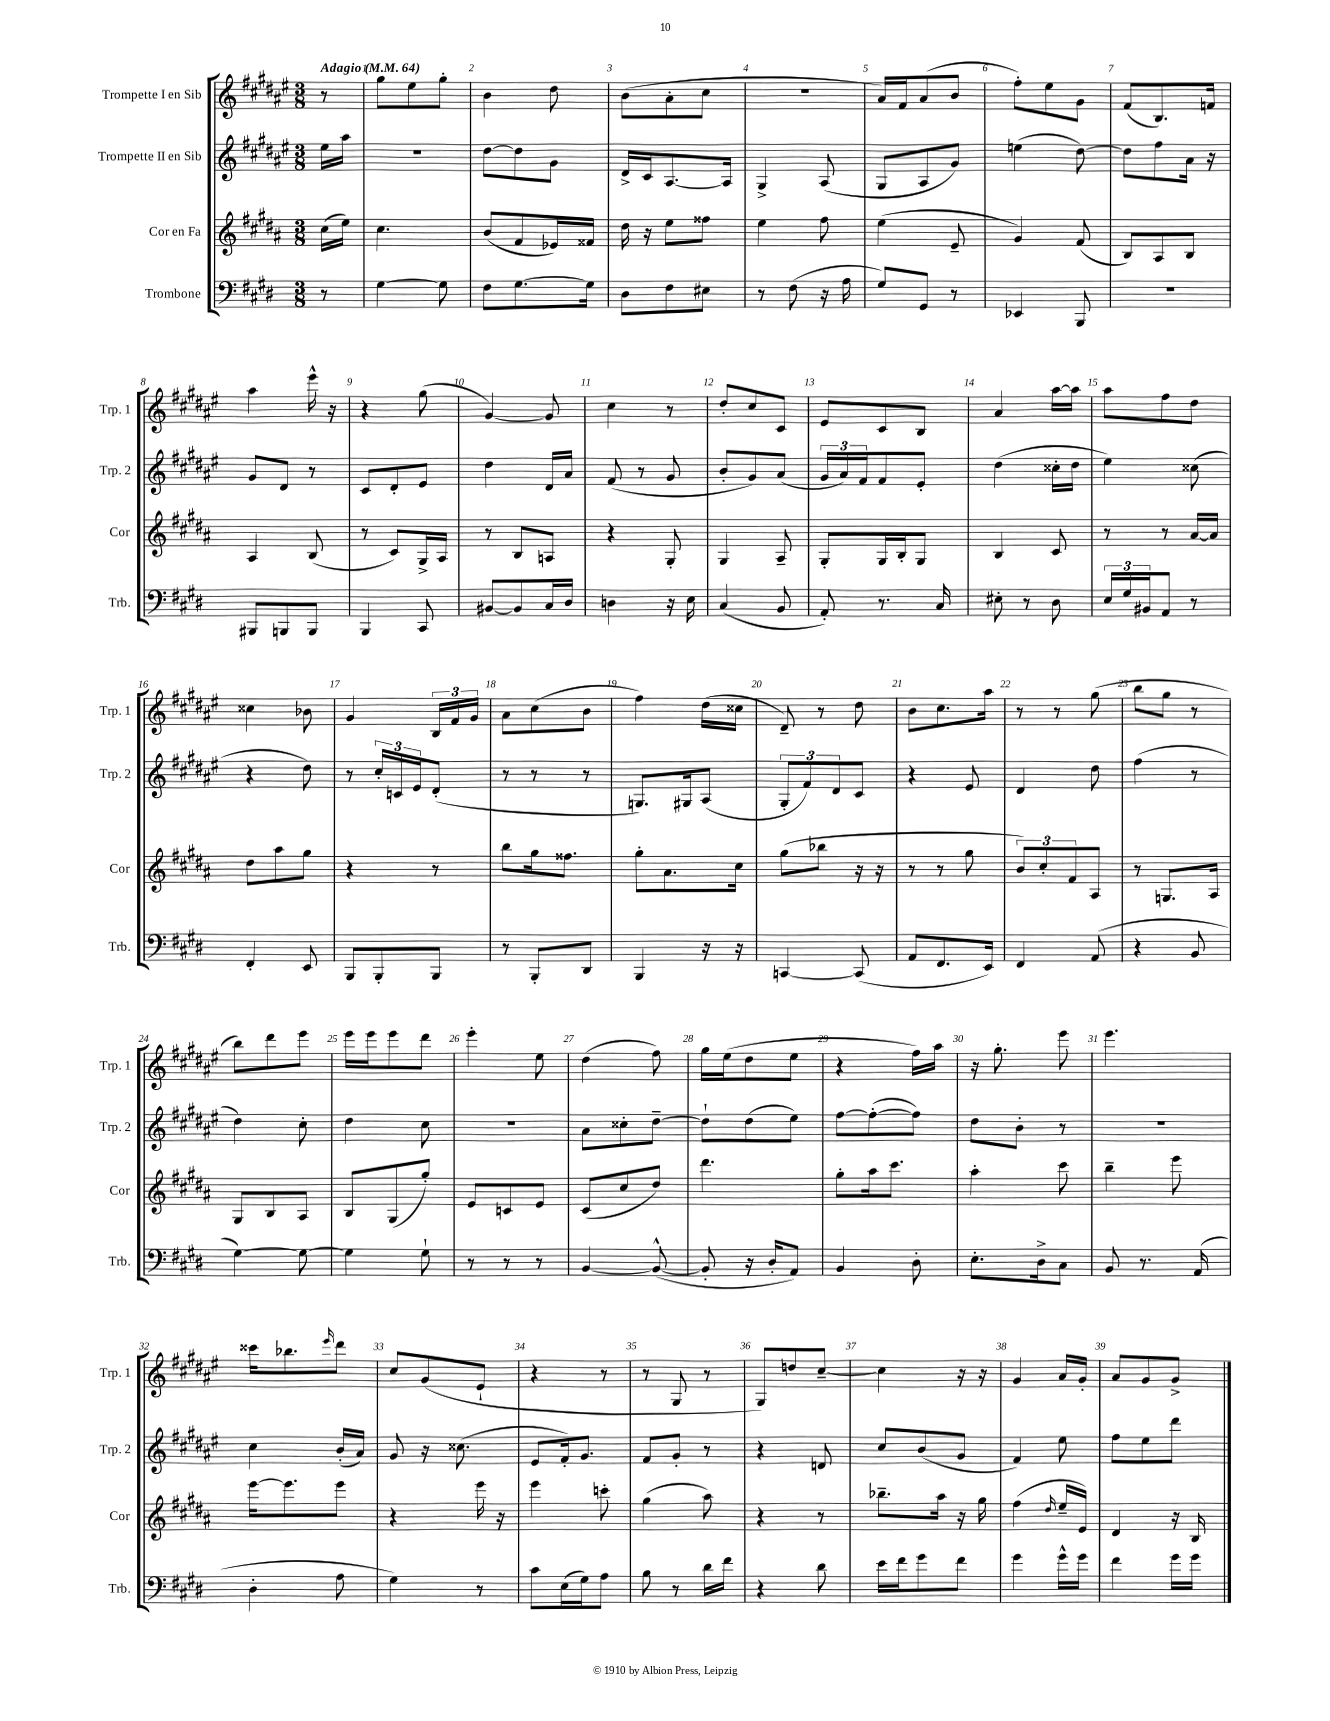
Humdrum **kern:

**kern	**kern	**kern	**kern
*part4	*part3	*part2	*part1
*staff4	*staff3	*staff2	*staff1
*I"Trombone	*I"Cor en Fa	*I"Trompette II en Sib	*I"Trompette I en Sib
*I'Trb.	*I'Cor	*I'Trp. 2	*I'Trp. 1
*clefF4	*clefG2	*clefG2	*clefG2
*k[f#c#g#d#]	*k[f#c#g#d#a#]	*k[f#c#g#d#a#e#]	*k[f#c#g#d#a#e#]
*M3/8	*M3/8	*M3/8	*M3/8
*MM64	*MM64	*MM64	*MM64
=	=	=	=
!	!	!	!LO:TX:a:B:t=Adagio
8r	(16cc#\LL	16ee#\LL	8r
.	16ee\JJ)	16aa#\JJ	.
=1	=1	=1	=1
[4G#\	4.cc#\	4.r	8gg#\L
.	.	.	8ee#\
8G#\]	.	.	8gg#'\J
=2	=2	=2	=2
8F#\L	(8b/L	[8dd#\L	4b\
[8.G#\	8f#/	8dd#\]	.
.	16e-X/L)	8g#\J	8dd#\
16G#\Jk]	16f##X/JJ	.	.
=3	=3	=3	=3
8D#\L	16dd#\	16d#^/LL	(8b\L
.	16r	16c#/J	.
8F#\	8ee\L	[8.A#/	8a#'\
8E#X\J	8ff##X\J	.	8cc#\J
.	.	16A#/Jk]	.
=4	=4	=4	=4
8r	4ee\	4G#^/	4.r
(8F#\	.	.	.
16r	8ff#\	(8A#/	.
16A\	.	.	.
=5	=5	=5	=5
8G#/L)	(4ee\	8G#/L	16a#/LL)
.	.	.	16f#/J
8GG#/J	.	8A#/	(8a#/
8r	8e~/	8g#/J)	8b/J
=6	=6	=6	=6
4EE-X/	4g#/)	(4een\	8ff#'\L)
.	.	.	8ee#\
8BBB/	(8f#/	[8dd#\)	8g#\J
=7	=7	=7	=7
4.r	8B/L)	8dd#\L]	(8f#/L
.	8A#/	8ff#\	8.B/)
.	8B/J	16a#\Jk	.
.	.	16r	16fn/Jk
!!LO:LB:g=z
=8	=8	=8	=8
8BBB#X/L	4A#/	8g#/L	4aa#\
8BBBn/	.	8d#/J	.
8BBB/J	(8B/	8r	16eee#^^\
.	.	.	16r
=9	=9	=9	=9
4BBB/	8r	8c#/L	4r
.	8c#/L)	8d#'/	.
8CC#/	16G#^/L	8e#/J	(8gg#\
.	16A#/JJ	.	.
=10	=10	=10	=10
[8BB#X/L	8r	4dd#\	[4g#/)
8BB#/]	8B/L	.	.
16C#/L	8An/J	16d#/LL	8g#/]
16D#/JJ	.	16a#/JJ	.
=11	=11	=11	=11
4Dn\	4r	(8f#/	4cc#\
.	.	8r	.
16r	8G#'/	8g#/	8r
16E\	.	.	.
=12	=12	=12	=12
(4C#/	4G#/	8b'/L	8dd#'/L
.	.	8g#/)	8cc#/
8BB/	8A#~/	(8a#/J	8c#/J
=13	=13	=13	=13
8AA'/)	8G#'/L	24g#/LL	8e#/L
.	.	24a#/)	.
.	.	24f#/J	.
8.r	16G#/L	8f#/	8c#/
.	16B'/J	.	.
.	8G#/J	8e#'/J	8B/J
16C#/	.	.	.
=14	=14	=14	=14
8E#X'\	4B/	(4dd#\	4a#/
8r	.	.	.
8D#\	8c#/	16cc##X'\LL	[16aa#\LL
.	.	16dd#\JJ	16aa#\JJ]
=15	=15	=15	=15
24E/LL	8r	4ee#\)	8aa#\L
24G#/	.	.	.
24BB#X/J	.	.	.
8AA/J	8r	.	8ff#\
8r	[16a#/LL	(8cc##X\	8dd#\J
.	16a#/JJ]	.	.
!!LO:LB:g=z
=16	=16	=16	=16
4FF#'/	8dd#\L	4r	4cc##X\
.	8aa#\	.	.
8EE/	8gg#\J	8dd#\)	8b-X\
=17	=17	=17	=17
8BBB/L	4r	8r	4g#/
8BBB'/	.	24cc#'/LL	.
.	.	24cn/	.
.	.	24e#/J	.
8BBB/J	8r	(8d#'/J	24B/LL
.	.	.	24f#/
.	.	.	24g#/JJ
=18	=18	=18	=18
8r	8bb\L	8r	8a#\L
8BBB'/L	16gg#\k	8r	(8cc#\
.	8.ff##X\J	.	.
8DD#/J	.	8r	8b\J
=19	=19	=19	=19
4BBB/	8gg#'\L	8.Gn/L)	4ff#\)
.	8.a#\	.	.
.	.	16G#X/k	.
16r	.	(8A#/J	(16dd#\LL
16r	16cc#\Jk	.	16cc##X\JJ
=20	=20	=20	=20
[4CCn/	(8gg#\L	12G#'/L	8d#~/)
.	.	12f#/)	.
.	8bb-X\J	.	8r
.	.	12d#/	.
(8CC/]	16r	8c#/J	8dd#\
.	16r	.	.
=21	=21	=21	=21
8AA/L	8r	4r	8b\L
8.FF#/	8r	.	8.cc#\
.	8gg#\	8e#/	.
16EE/Jk)	.	.	16aa#\Jk
=22	=22	=22	=22
4FF#/	12b/L)	4d#/	8r
.	12cc#'/	.	.
.	.	.	8r
.	12f#/	.	.
(8AA/	8A#/J	8dd#\	(8gg#\
=23	=23	=23	=23
4r	8r	(4ff#\	8bb\L
.	8.Gn/L	.	8gg#\J
8BB/	.	8r	8r
.	16A#/Jk	.	.
!!LO:LB:g=z
=24	=24	=24	=24
[4G#\)	8G#/L	4dd#\)	8bb\L)
.	8B/	.	8ddd#\
8G#\_	8A#/J	8cc#'\	8eee#\J
=25	=25	=25	=25
4G#\]	8B/L	4dd#\	16eee#\LL
.	.	.	16eee#\J
.	(8G#/	.	8eee#\
8G#`\	8gg#'/J)	8cc#\	8ddd#\J
=26	=26	=26	=26
8r	8e/L	4.r	4eee#'\
8r	8cn/	.	.
8r	8e/J	.	8ee#\
=27	=27	=27	=27
[4BB/	(8c#/L	8a#\L	(4dd#\
.	8cc#/	8cc##X'\	.
(8BB^^/_	8dd#/J)	[8dd#~\J	8ff#\)
=28	=28	=28	=28
8BB'/]	4.ddd#\	8dd#`\L]	16gg#\LL
.	.	.	(16ee#\J
16r	.	(8dd#\	8dd#\
16D#'/KL	.	.	.
8AA/J)	.	8ee#\J)	8ee#\J
=29	=29	=29	=29
4BB/	8gg#'\L	[8ff#\L	4r
.	16aa#\k	(8ff#'\_	.
.	8.ccc#\J	.	.
8D#'\	.	8ff#\J])	16ff#\LL)
.	.	.	16aa#\JJ
=30	=30	=30	=30
8.E'\L	4aa#'\	8dd#\L	16r
.	.	.	8.gg#'\
.	.	8b'\J	.
16D#^\k	.	.	.
8C#\J	8ccc#\	8r	8eee#\
=31	=31	=31	=31
8BB/	4bb~\	4.r	4.eee#\
8.r	.	.	.
.	8eee\	.	.
(16AA/	.	.	.
!!LO:LB:g=z
=32	=32	=32	=32
4D#'\	[16eee\KL	4cc#\	16ccc##X\KL
.	8.eee\]	.	8.bb-X\
.	.	.	16qqeee#/
8A\	8eee\J	(16b'/LL	8ddd#\J
.	.	16a#/JJ)	.
=33	=33	=33	=33
4G#\)	4r	8g#/	8cc#/L
.	.	16r	(8g#/
.	.	(8.cc##X\	.
8r	16eee\	.	8e#`/J
.	16r	.	.
=34	=34	=34	=34
8c#\L	4eee\	8e#/L	4r
(16E\L	.	16f#'/k)	.
16G#\J)	.	8.g#/J	.
8A\J	8cccn'\	.	8r
=35	=35	=35	=35
8B\	(4gg#\	8f#/L	8r
8r	.	8g#'/J	8G#/
16d#\LL	8aa#\)	8r	8r
16f#\JJ	.	.	.
=36	=36	=36	=36
4r	4r	4r	8G#/L)
.	.	.	8ddn/
8d#\	8r	8dn/	[8cc#~/J
=37	=37	=37	=37
16e\LL	8.bb-X~\L	8cc#/L	4cc#\]
16f#\J	.	.	.
8g#\	.	(8b/	.
.	16aa#\Jk	.	.
8f#\J	16r	8g#/J	16r
.	16gg#\	.	16r
=38	=38	=38	=38
4g#\	(4ff#\	4f#/)	4g#/
.	16qqdd#/	.	.
16g#^^\LL	16ee~/LL	8ee#\	16a#/LL
16g#\JJ	16e/JJ)	.	16g#'/JJ
=39	=39	=39	=39
4f#\	4d#/	8ff#\L	8a#/L
.	.	8ee#\	8g#/
16g#\LL	16r	8ddd#\J	8g#^/J
16g#\JJ	16B/	.	.
==	==	==	==
*-	*-	*-	*-
